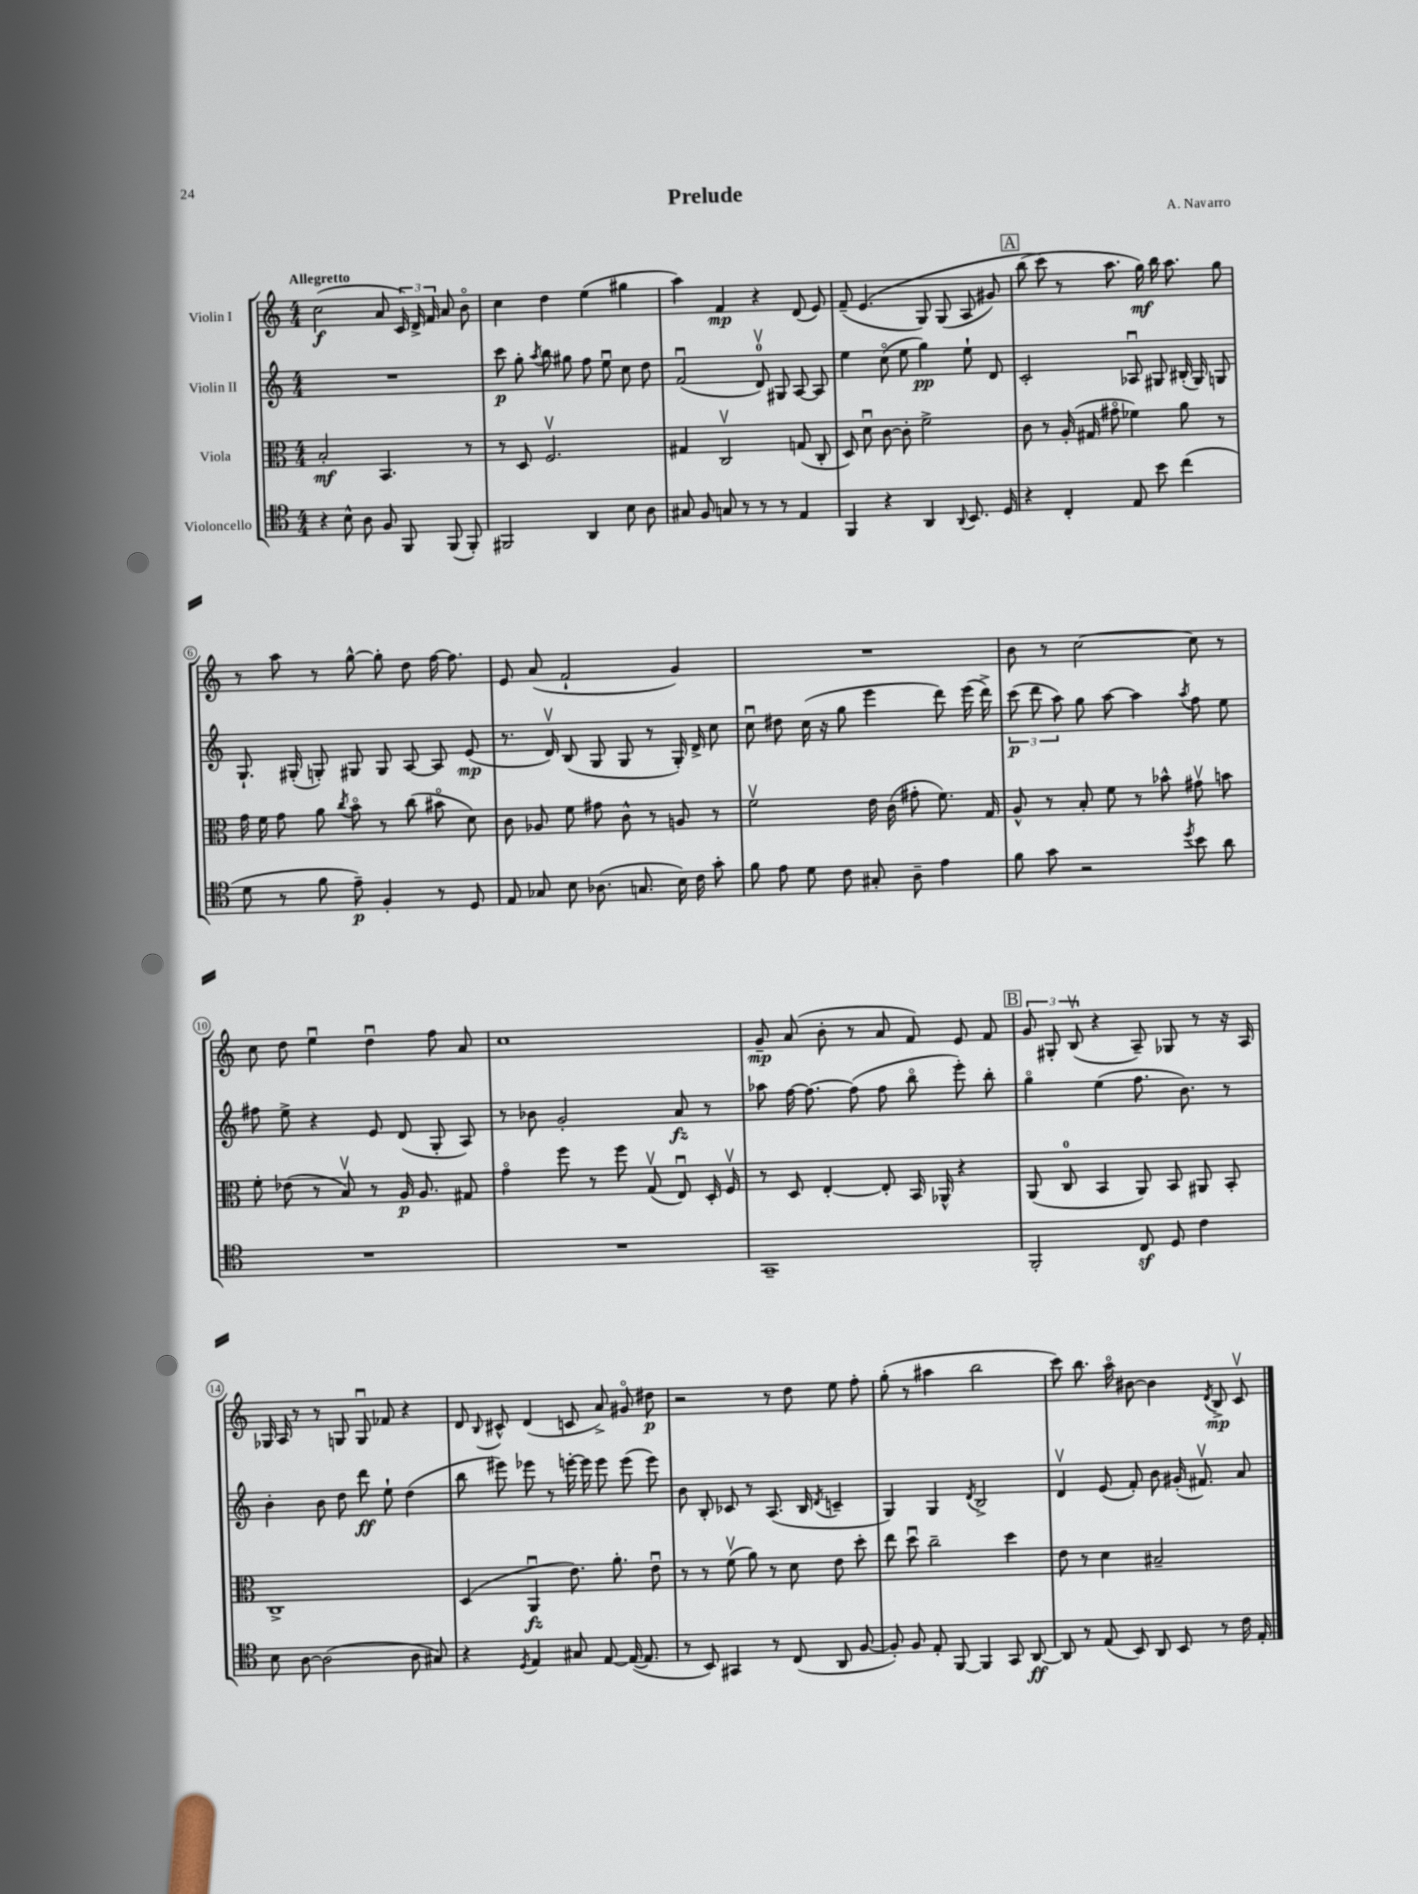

**kern	**kern	**kern	**kern
*staff4	*staff3	*staff2	*staff1
*clefC4	*clefC3	*clefG2	*clefG2
*k[]	*k[]	*k[]	*k[]
*M4/4	*M4/4	*M4/4	*M4/4
4r	2B'	1r	(2cc
8B^^	.	.	.
8A	.	.	.
8F	4.BB	.	8a
8FF	.	.	24c)
.	.	.	24d^
.	.	.	24f
(8FF	.	.	8a
8FF')	8r	.	8bo
=	=	=	=
2FF#	8r	8ccc	4cc
.	8D	8gg'	.
.	.	8qaa	.
.	2.Fv	8bb	4dd
.	.	8gg#	.
4AA	.	8ff	(4ee
.	.	8eeu	.
8B	.	8cc	4gg#
8A	.	8dd	.
=	=	=	=
8G#	4G#	(2fu	4aa)
8F	.	.	.
8G	2Cv	.	4f
8r	.	.	.
8r	.	8dv)	4r
8r	.	8G#	.
4E	(8G	[8A	(8d
.	8C'	8A]	8e)
=	=	=	=
4FF	8D)	4ee	(8f~
.	8du	.	&(4.e
4r	[8c	(8cco	.
.	8c']	8ee	.
4AA	2f^	4gg)	8G)
.	.	.	(8G
8qqAA	.	.	.
8.BB	.	8ee`	8A
.	.	8d	8g#)
16D	.	.	.
=	=	=	=
4r	8c	2c'	(8bb
.	8r	.	8ccc&)
4C'	(16A'	.	8r
.	16G#	.	.
.	8g#o	.	8.aa
8E	4f-)	8A-u	.
.	.	.	16gg)
8b	.	8G#	16bb
.	.	.	8.aa
(4cc	8a	(16B#'	.
.	.	16G#)	.
.	8r	8G	8gg
=	=	=	=
8d	16g	8.G`	8r
.	16f	.	.
8r	8g	.	8aa
.	.	(16G#'	.
8f	8a	8G')	8r
.	8qcc	.	.
8e~)	8bo	8G#	[8gg^^
4F'	8r	8G#	8gg']
.	(8cc	[8A	8dd
8r	8b#o	8A]	[16ff
.	.	.	8.ff]
8D	8d)	(8e	.
=	=	=	=
8E	8c	8.r	8e
8G-	8A-	.	(8a
.	.	16dv)	.
8B	8f	(8B	2f`
(8.A-	8g#	8G	.
.	8c^^	8G	.
8.G	.	.	.
.	8r	8r	.
16B)	8A	16G')	4g)
16c	.	16d^	.
8g'	8r	8cc	.
=	=	=	=
8f	2fv	8ccu	1r
8e	.	8dd#	.
8d	.	(16cc	.
.	.	16r	.
8c	.	8gg	.
8G#'	16e	4eee	.
.	(16c	.	.
8A~	8g#'	.	.
4e	8.f)	8ddd)	.
.	.	(16eee	.
.	16G	16ddd^)	.
=	=	=	=
8f	8A^^	(12ccc	8b
.	.	12ddd	.
8g	8r	.	8r
.	.	12aa)	.
2r	8B'	8gg	[2cc
.	8f	[8aa	.
.	8r	4aa]	.
.	8b-^^	.	.
8qdd	.	8qaa	.
8b	8g#v	8ff	8cc]
8a	8b	8ee	8r
=	=	=	=
1r	8f'	8ff#	8cc
.	(8e-	8ee^	8dd
.	8r	4r	4eeu
.	8Bv)	.	.
.	8r	8e	4ddu
.	16A	(8d	.
.	8.A	.	.
.	.	8G'	8ff
.	8G#	8A)	8a
=	=	=	=
1r	4go	8r	1cc
.	.	8b-	.
.	8ff	2g'	.
.	8r	.	.
.	8ff	.	.
.	(8Gv	.	.
.	8Eu)	8a	.
.	16D'	8r	.
.	16Fv	.	.
=	=	=	=
1GG~	8r	8aa-	8g~
.	8D	[16ff	(8a
.	.	8.ff_	.
.	[4E'	.	8b'
.	.	(8ff]	8r
.	8E']	8ff	8a
.	16BB	8bbo	8f)
.	16AA-^^	.	.
.	4r	8eee')	8e
.	.	8bb'	8f
=	=	=	=
2FF'	(8AA	4ggo	12g
.	.	.	12G#'
.	8C	.	.
.	.	.	(12Bv
.	4BB	(4ee	4r
8C	8AA)	8.ff	8A~)
8D	8BB	.	8G-
.	.	8.b)	.
4c	8AA#	.	8r
.	8BB'	8r	16r
.	.	.	16A
=	=	=	=
8B	1C^	4b'	16G-
.	.	.	16A
[8A	.	.	8r
(2A]	.	8b	8r
.	.	8dd	8G
.	.	8ddd	8Gu
.	.	8ee`	8f-
8A	.	(4dd	4r
8G#)	.	.	.
=	=	=	=
4r	(4D	8bb	8d
.	.	.	8qqB
.	.	8eee#)	8c#^^
8qD	.	.	.
4E	4AAu	8eee-	(4d
.	.	8r	.
8G#	8.e)	[16eee'	8c
.	.	16eee]	.
[8E	.	8eee	8a^)
.	8.a'	.	.
(16E_	.	(8eee	8g#o
8.E]	.	.	.
.	8eu	8eee)	8dd#
=	=	=	=
8r	8r	8b	2r
8BB)	8r	8B'	.
4GG#	(8fv	8c-	.
.	8a)	8r	.
8r	8r	(8.A	8r
(8C	8d	.	8dd
.	.	16B	.
.	.	8qd	.
8AA	8e	4c~	8ee
[8F	8dd'	.	8ff'
=	=	=	=
8F'])	8ee	4G)	(8gg'
8F	8ddu	.	8r
8E'	2cc~	4G	4aa#
[8FF	.	.	.
.	.	8qd	.
4FF]	.	2B^	2bb
8GG	4dd	.	.
[8AA	.	.	.
=	=	=	=
8AA]	8e	4dv	8ccc)
8r	8r	.	8.bb
(8E	4d	(8e	.
.	.	.	16aao
8BB)	.	8f')	[8b#
8AA	2B#~	8b	4b#]
8BB	.	(16g#'	.
.	.	8.f#v)	.
.	.	.	8qd
8r	.	.	8B^
16c	.	8a	8cv
16E'	.	.	.
==	==	==	==
*-	*-	*-	*-
